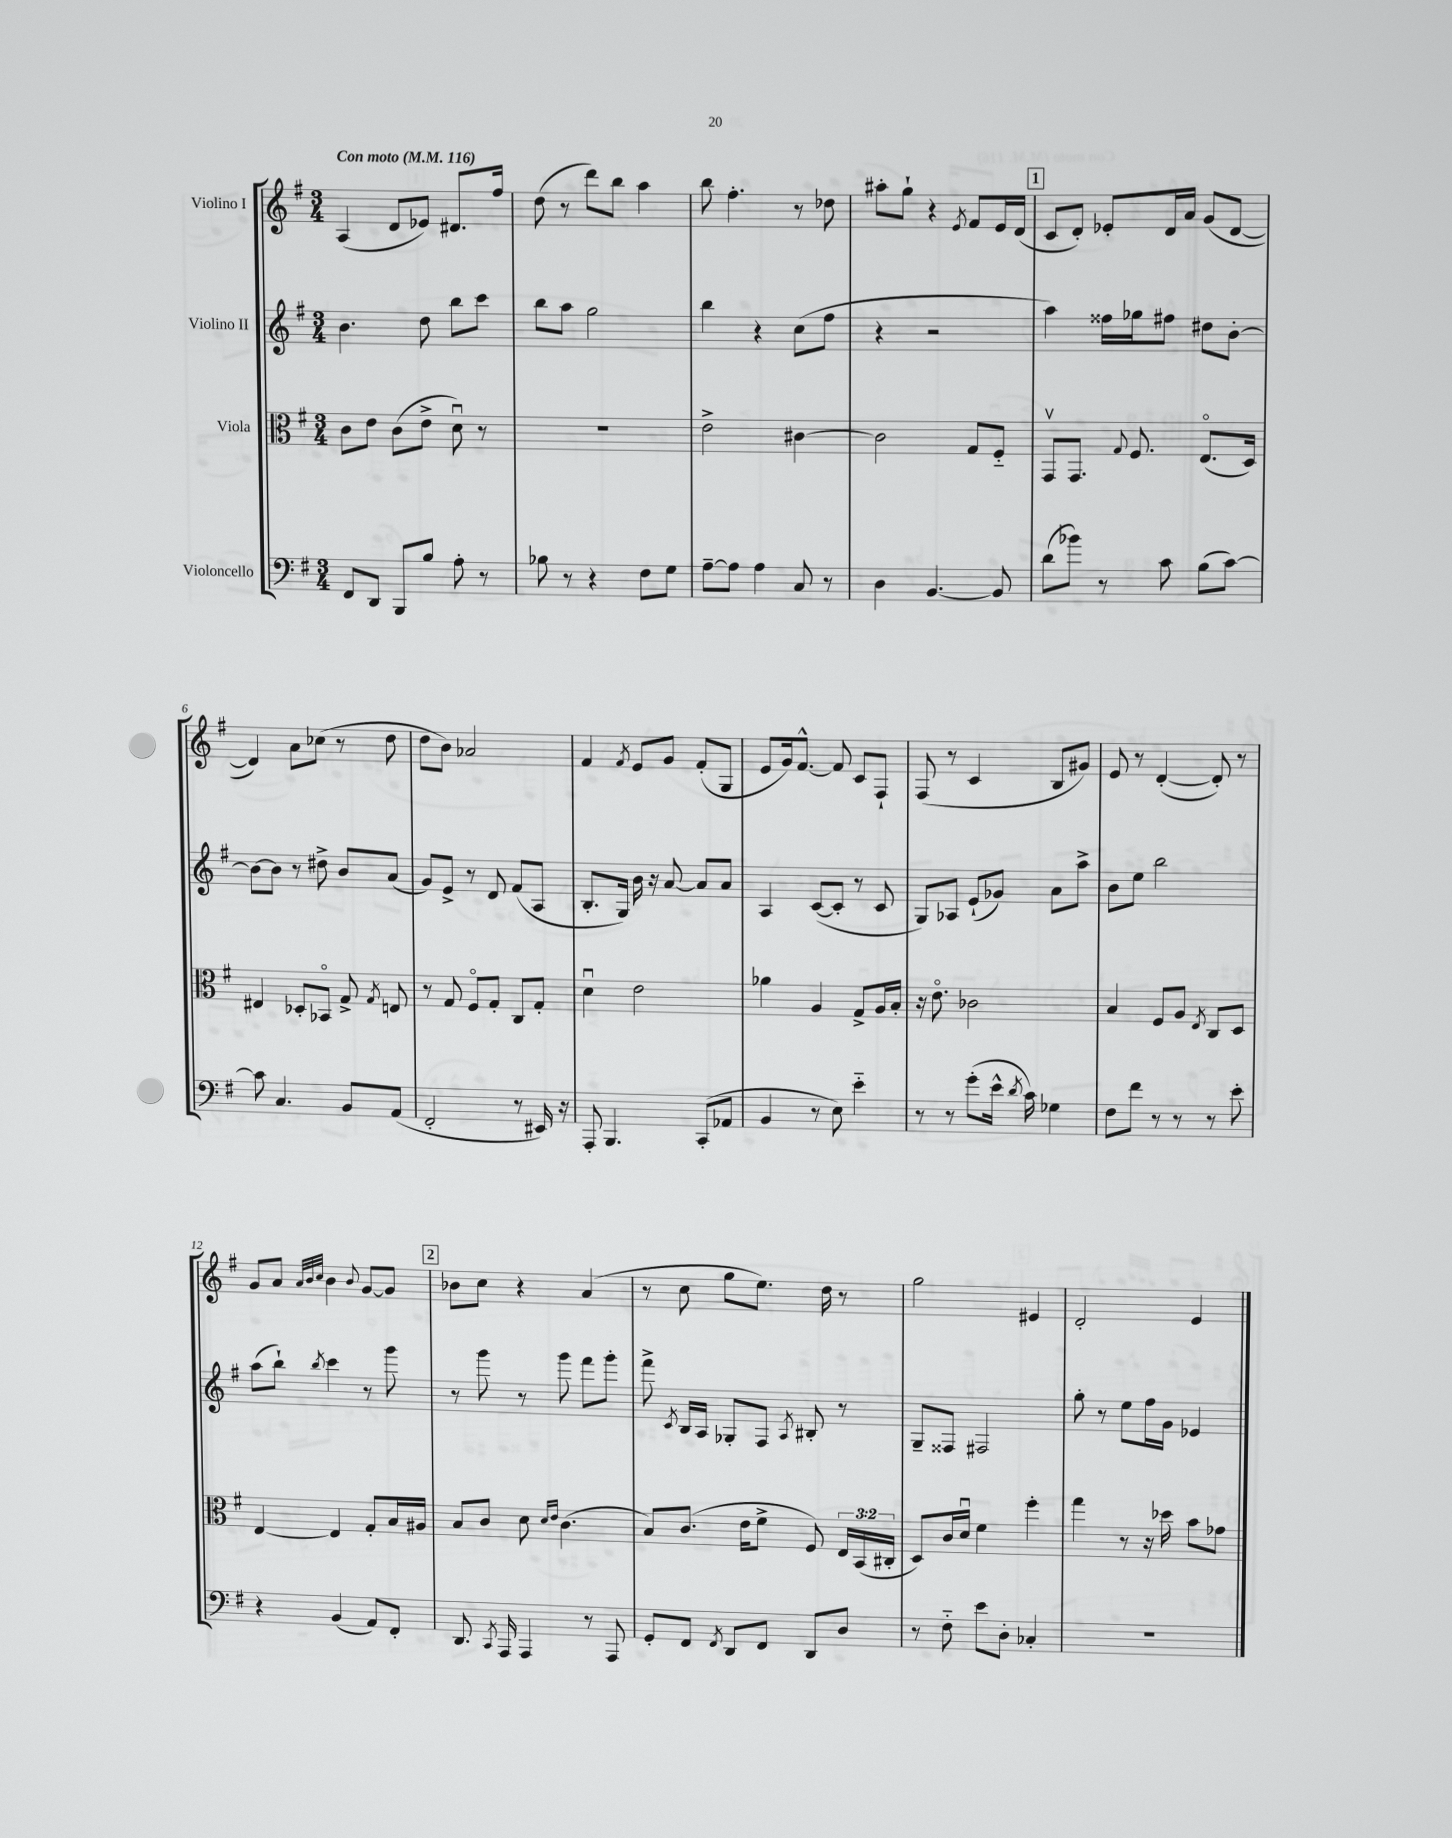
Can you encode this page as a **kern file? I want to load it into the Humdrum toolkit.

**kern	**kern	**kern	**kern
*staff4	*staff3	*staff2	*staff1
*clefF4	*clefC3	*clefG2	*clefG2
*k[f#]	*k[f#]	*k[f#]	*k[f#]
*M3/4	*M3/4	*M3/4	*M3/4
*MM116	*MM116	*MM116	*MM116
8FF#	8c	4.b	(4A
8DD	8e	.	.
8BBB	(8c	.	8d
8B	8e^	8dd	8e-)
8A'	8du)	8bb	8.d#
8r	8r	8ccc	.
.	.	.	16ff#
=	=	=	=
8B-	2.r	8bb	(8dd
8r	.	8aa	8r
4r	.	2gg	8ddd)
.	.	.	8bb
8F#	.	.	4aa
8G	.	.	.
=	=	=	=
[8A~	2e^	4bb	8bb
8A]	.	.	4.ff#'
4A	.	4r	.
8C	[4c#	(8cc	8r
8r	.	8ff#	8dd-
=	=	=	=
4D	2c#]	4r	8aa#'
.	.	.	8gg`
[4.BB	.	2r	4r
.	.	.	8qe
.	8G	.	8f#
8BB]	8F#'~	.	16e
.	.	.	(16d
=	=	=	=
(8d	8GGv	4aa)	8c
8b-)	8.GG	.	8d')
8r	.	16ff##	8e-'
.	8qqG	.	.
.	8.F#	16gg-	.
8c	.	8ff#	16d
.	.	.	16a
(8B	(8.Eo	8dd#	(8g
[8c)	.	[8b'	[8d
.	16D)	.	.
=	=	=	=
8c]	4E#	8b_	4d])
4.C	.	8b]	.
.	8D-'	8r	8a
.	8BB-o	8dd#^	(8cc-
8BB	8G^	8b	8r
.	8qG	.	.
(8AA	8E	(8a	8dd
=	=	=	=
2FF#'	8r	8g)	8dd
.	8G	8e^	8b)
.	8F#o	8r	2a-
.	8G'	8d	.
8r	8C	(8f#	.
16EE#)	8G'	8A	.
16r	.	.	.
=	=	=	=
8AAA'	4du	8.B'	4f#
4.BBB	.	.	.
.	.	16G)	.
.	.	.	8qf#
.	2e	16b	8e
.	.	16r	.
.	.	[8a	8g
(8CC'	.	8a]	(8f#'
8AA-	.	8a	8G
=	=	=	=
4BB	4a-	4A	8e
.	.	.	16g)
.	.	.	[8.f#^^
8r	4A	([8c	.
8E)	.	8c']	8f#]
4e'~	8G^	8r	8c
.	16A	8c	8F#`
.	16B'	.	.
=	=	=	=
8r	16r	8G)	(8F#
.	8.eo	.	.
8r	.	8A-	8r
(8g'	2c-	(8e`	4c
16e^^	.	8g-)	.
8qd	.	.	.
16c)	.	.	.
4G-	.	8a	8B
.	.	8aa^	8g#)
=	=	=	=
8F#	4B	8b	8e
8f#	.	8ee	8r
8r	8F#	2bb	([4d'
8r	8A	.	.
.	8qE	.	.
8r	8C	.	8d'])
8e'	8D	.	8r
=	=	=	=
4r	[4E	(8aa	8g
.	.	8bb`)	8a
.	.	.	32qqa
.	.	.	32qqb
.	.	8qbb	32qqcc
(4BB	4E]	4ccc	4b
.	.	.	8qqb
8AA)	8G'	8r	[8g
8FF#'	16B	8ggg	8g]
.	16A#	.	.
=	=	=	=
8.DD	8B	8r	8b-
.	8c	8ggg	8cc
8qCC	.	.	.
16AAA	.	.	.
4AAA	8d	8r	4r
.	16qqd	.	.
.	16qqe	.	.
.	(4.c	8ggg	.
8r	.	8fff#	(4a
8AAA	.	8ggg'	.
=	=	=	=
8GG'	8B)	8fff#^	8r
.	.	8qc	.
8FF#	(8.c	16B	8cc
.	.	16A	.
8qFF#	.	.	.
8DD	.	8G-'	8gg
.	16e	.	.
8FF#	8f#^	8F#	8.ee)
.	.	8qA	.
8DD	8F#)	8B#'	.
.	.	.	16dd
8D	24E	8r	8r
.	(24BB	.	.
.	24C#'	.	.
=	=	=	=
8r	8D)	8G~	2gg
8F#'~	16c	8F##	.
.	16du	.	.
8e	4f#	2F#	.
8D'	.	.	.
4C-'	4ff#'	.	4e#
=	=	=	=
2.r	4gg	8gg'	2d'
.	.	8r	.
.	8r	8ee	.
.	16r	16ff#	.
.	16dd-	16g	.
.	8b	4e-	4e
.	8g-	.	.
==	==	==	==
*-	*-	*-	*-
